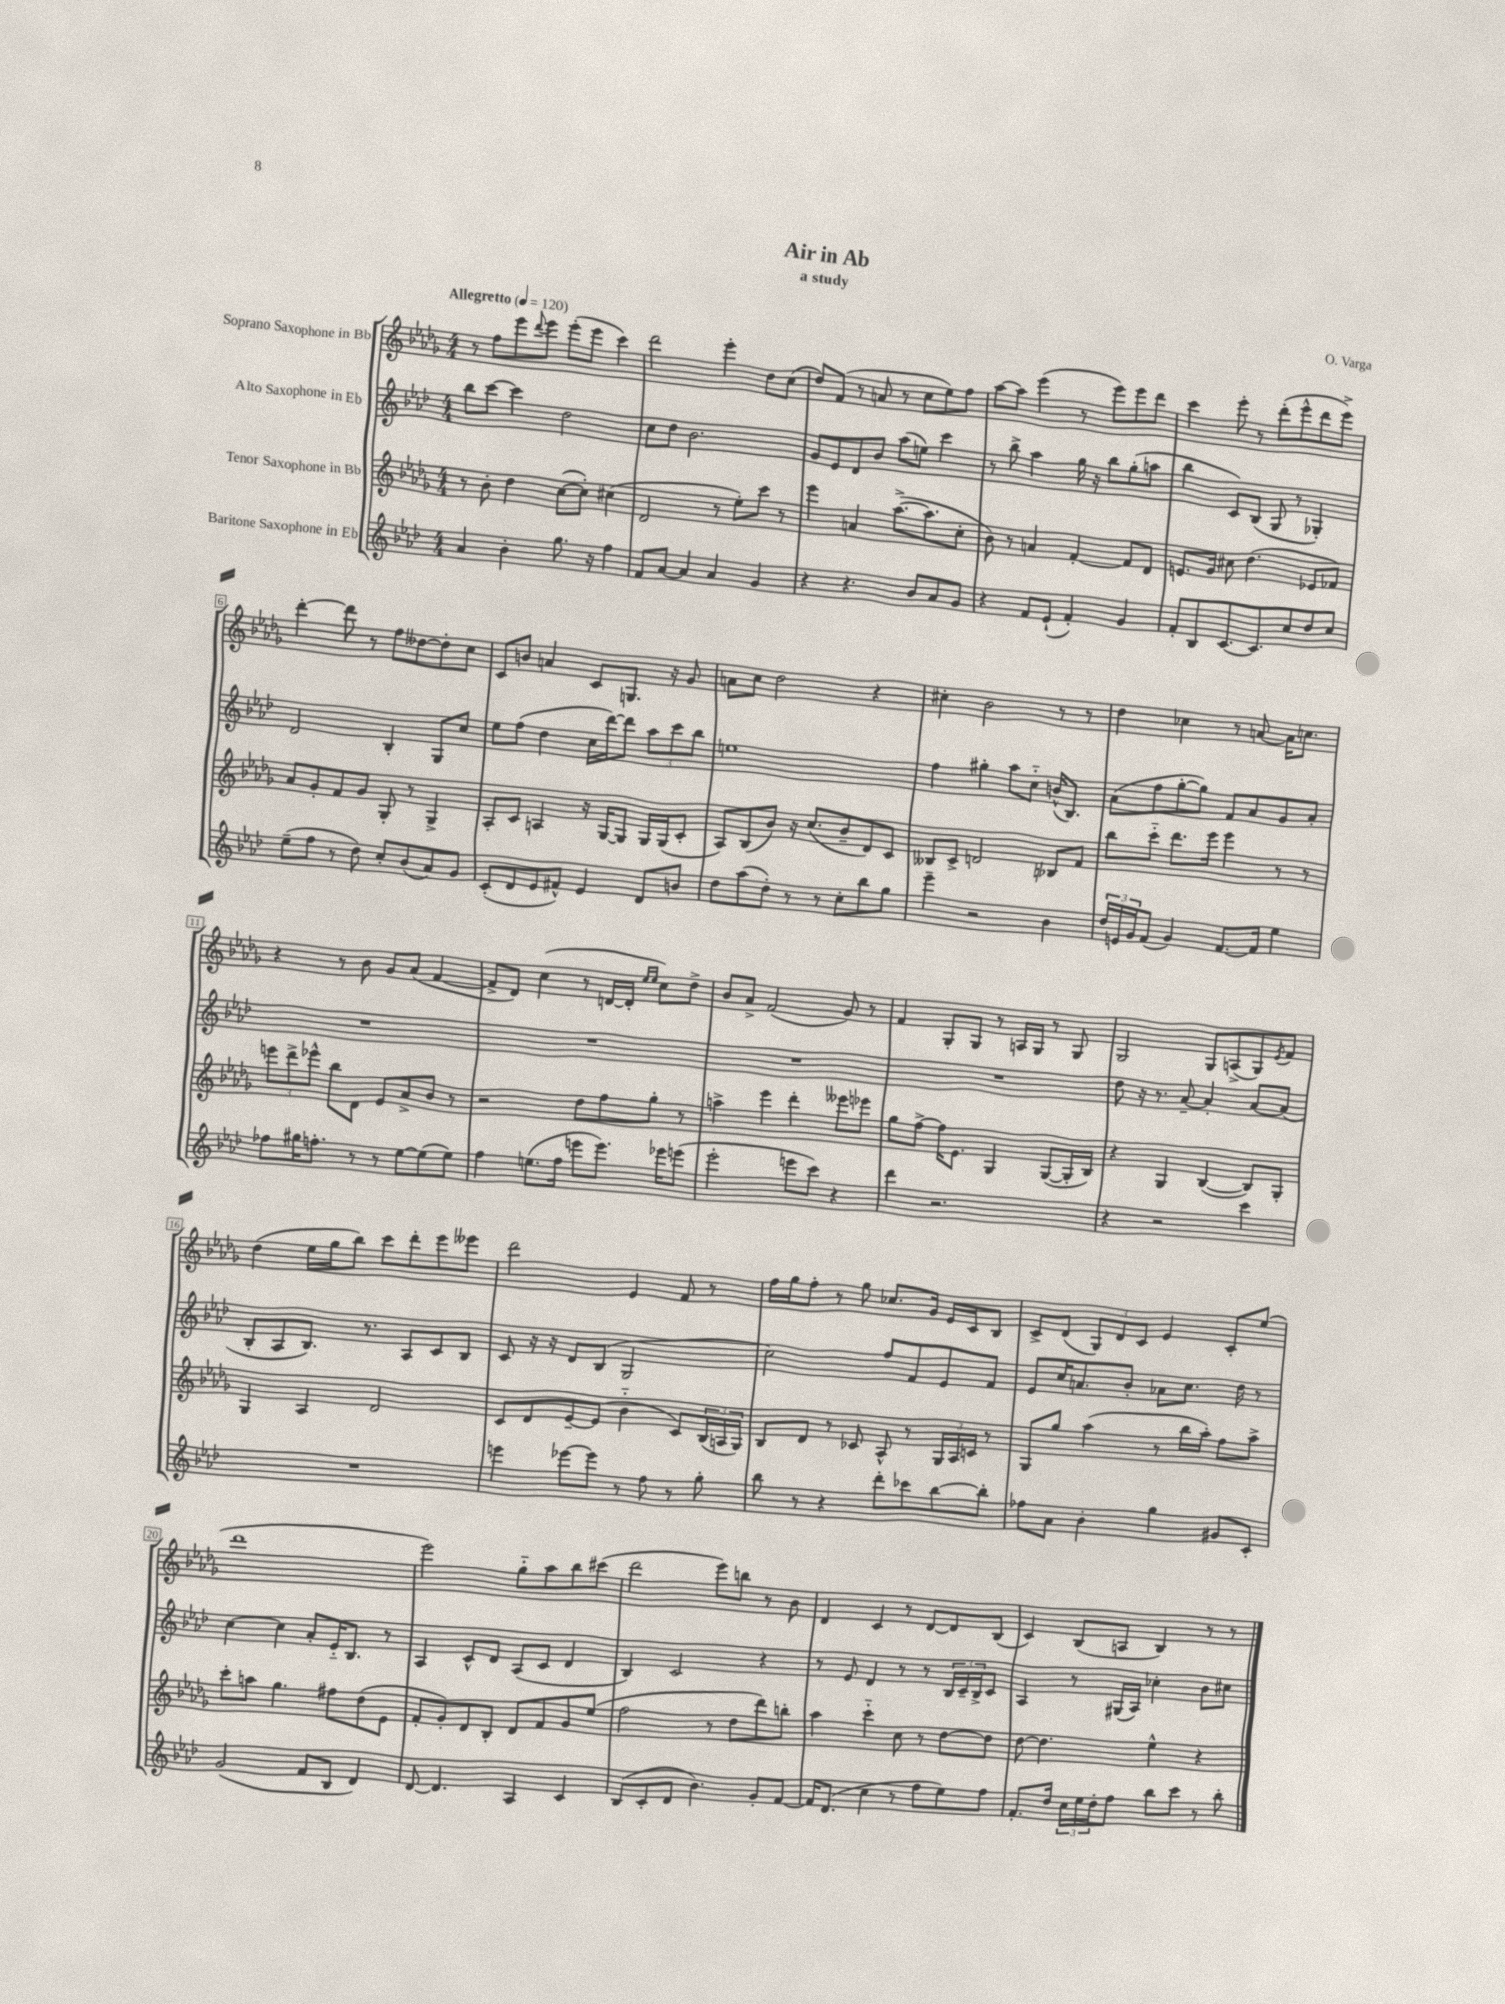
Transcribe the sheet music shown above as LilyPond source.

\header { title = "Air in Ab" composer = "O. Varga" subtitle = "a study" }
<<
\new StaffGroup <<
\new Staff = "s0" \with { instrumentName = "Soprano Saxophone in Bb" } {
    \clef treble \key des \major \numericTimeSignature \time 4/4 \tempo "Allegretto" 4 = 120
    r8 f''8 ees'''8 \appoggiatura { des'''8 } ees'''8 ees'''8-.( ees'''8 c'''4) |
    des'''2 ees'''4-. des''8 c''8( |
    des''8) f'8( r8 a'8 r8 c''8 ees''8) f''8 |
    aes''8~ aes''8 ees'''4( r8 ees'''8) ees'''8 des'''8 |
    c'''4 ees'''8-. r8 des'''8-.( ees'''8-^ des'''8 ees'''8->) |
    des'''4~-. des'''8 r8 f''8 deses''8~ deses''8-. c''8 |
    c'8 b'8 a'4 c'8 g8. r16 ges'8 |
    a'8 c''8 des''2 r4 |
    cis''4-. bes'2 r8 r8 |
    des''4 ces''4 r8 a'8~ a'16 c''8. |
    r4 r8 bes'8 ges'8 aes'8( f'4~ |
    f'8-> des'8) c''4( r8 d'16~ d'16-. \grace { ees''16 ees''16 } c''8) des''8-> |
    bes'8 aes'8-> f'2( ges'8) r8 |
    f'4 ges8-. ges8 r8 a16 ges16 r8 ges8 |
    ges2 ges8 a8->( ges8) \acciaccatura { ees'8 } f'8 |
    des''4( ees''16 ges''16 bes''8) c'''8 des'''8-. ees'''8 eeses'''8 |
    des'''2 ees'4 f'8 r8 |
    f''16 ges''16 f''8-. r8 ges''8 ces''8. ges'16 ees'16 c'16 bes8 |
    c'8-> des'8( \tuplet 3/2 { ges8) des'8 c'8 } ees'4 c'8-. ees''8( |
    des'''1 |
    ees'''2) ges''8-_ aes''8 bes''8 cis'''8( |
    des'''2 ees'''8) b''8 r8 bes'8 |
    des'4 c'4 r8 des'8~ des'8 bes8( |
    c'4) bes8( a8 bes4) r8 r8 \bar "|." |
}
\new Staff = "s1" \with { instrumentName = "Alto Saxophone in Eb" } {
    \clef treble \key aes \major \numericTimeSignature \time 4/4
    bes''8 c'''8~ c'''4 des''2 |
    c''8 des''8 bes'2. |
    g'8 ees'8 des'8 bes'8 aes''8( e''8) c'''4 |
    r8 bes''8-> aes''4 g''16 r16 bes''8 g''8-.( a''8 |
    bes''4 c'8) bes8( g8 r8 ges4-.) |
    des'2 bes4-. g8 c''8 |
    ees''8 f''8( des''4 c''16 des'''16~) des'''8 \tuplet 3/2 { aes''8 c'''8 bes''8 } |
    e''1 |
    f''4 gis''4-. aes''8 c''8-_ b'16-^( bes8.) |
    aes'8( f''8 g''8~-. g''8) f'8 aes'8 g'8 aes'8-. |
    R1 |
    R1 |
    R1 |
    R1 |
    des''8 r16 r8. aes'8~-- aes'4-. aes'8~ aes'8( |
    bes8-. aes8 bes8.) r8. aes8 c'8 bes8 |
    c'8 r16 r16 des'8 bes8( g2 |
    c''2) f''8 f'8 ees'8 f'8 |
    ees'8 c''16 a'8. bes'8-. aes'8 c''8. des''16 r8 |
    c''4~ c''4 aes'8-. ees'16-_ bes8. r8 |
    aes4 c'8-^ des'8 aes8( c'8 des'4 |
    bes4) c'2 r4 |
    r8 ees'8 des'4 r8 r8 \tuplet 3/2 { bes16 c'16-- bes16-> } c'8 |
    aes4 r8 gis16( aes16) ces''4-. bes'8 cis''8 \bar "|." |
}
\new Staff = "s2" \with { instrumentName = "Tenor Saxophone in Bb" } {
    \clef treble \key des \major \numericTimeSignature \time 4/4
    r8 bes'8-. des''4 c''8~( c''8-.) cis''4( |
    des'2 r8 ees''8-.) c'''8 r8 |
    ees'''4 a'4 aes''8.~->( aes''8. c''8-. |
    bes'8) r8 a'4 f'4~-. f'8 des'8 |
    e'8. ges'16 cis''8 des''4.( ees'8 fes'8) |
    aes'8 ges'8-. f'8 ges'8 ges8-. r8 ges4-> |
    aes8-. c'8 a4 r16 ges16~ ges8 ges16 ges16( c'8-. |
    aes8) bes8( bes'8) r16 c''8.( bes'8-- des'8) c'8 |
    beses8 c'8-> d'2 bes8 f'8 |
    bes''8 c'''8-_ des'''8. ees'''16 ees'''4 r8 r8 |
    \tuplet 3/2 { e'''8 des'''8-> ees'''8-^ } bes''8 des'8 ees'8 aes'8-> bes'8 r8 |
    r2 des''8 f''8 ges''8-. r8 |
    a''4-> ees'''4 des'''4-. eeses'''8 ees'''8 |
    ges''8 f''8~-> f''16 ees'8. ges4 ges8~( ges16-. bes16) |
    r4 ges4 bes4~( bes8) ges8-. |
    ges4 aes4 des'2 |
    c'8 des'8 ees'8~-- ees'8( bes'4-_ c'8) \tuplet 3/2 { bes16( a16 ges16) } |
    bes8 des'8 r8 ces'8 aes8-^ r8 \tuplet 3/2 { ges16 aes16 c'16 } r8 |
    ges8 ges''8 aes''4( r8 bes''16 aes''16-.) f''8 aes''8-> |
    c'''8-. a''8 ges''4. fis''8 des''8( ees'8 |
    f'8-. ges'8-.) des'8 bes8-. des'8 f'8 ges'8 ees''8( |
    f''2 r8 des''8 des'''8) b''8-. |
    aes''4 c'''4-_ c''8 r8 des''8~ des''8 |
    des''8~ des''4. ees''4-^ r4 \bar "|." |
}
\new Staff = "s3" \with { instrumentName = "Baritone Saxophone in Eb" } {
    \clef treble \key aes \major \numericTimeSignature \time 4/4
    aes'4 bes'4-. g''8. r16 f''4 |
    f'8 aes'8~ aes'4 aes'4 g'4 |
    r4 r4. bes'8 aes'8 g'8 |
    r4 f'8 ees'8-!( f'4-.) g'4 |
    f'8-. bes8 c'8.~ c'8. c''8 des''8 c''8 |
    ees''8--( f''8 r8 des''8) c''8-. bes'8( aes'8) g'8 |
    c'8-.( des'8 ees'8 fis'8-^) ees'4 des'8 b'8 |
    des''8 aes''8( des''8-.) r8 r8 c''8-. bes''8 g''8 |
    ees'''4-- r2 bes'4 |
    \tuplet 3/2 { des''16 e'16 g'16 } f'8( g'4) f'8.~ f'16 ees''4 |
    fes''8 gis''16 f''8.-. r8 r8 ees''8~ ees''8( ees''8) |
    f''4 e''8.( f''16 e'''8 e'''8.) ees'''16 e'''8( |
    ees'''2-. e'''8 c'''8) r4 |
    des'''4 r2. |
    r4 r2 c'''4 |
    R1 |
    e'''4 ees'''8~ ees'''8 r8 f''8 r8 g''8-. |
    bes''8 r8 r4 des'''8-. ces'''8 bes''8~ bes''8-. |
    fes''8 aes'8 bes'4-. g''4 gis'8 c'8-. |
    g'2( f'8 bes8 des'4) |
    des'8~ des'4. aes4 c'4 |
    bes8( c'8-. des'8 bes'4.) g'8-. f'8~ |
    f'16 des'8.( c''4 r8 f''8 ees''8) f''8 |
    f'8.-. des''16 \tuplet 3/2 { c''16 ees''16 des''16-. } f''8 bes''8 c'''8 r8 bes''8-. \bar "|." |
}
>>
>>
\layout { \context { \Score \override BarNumber.stencil = #(make-stencil-boxer 0.1 0.3 ly:text-interface::print) } }
